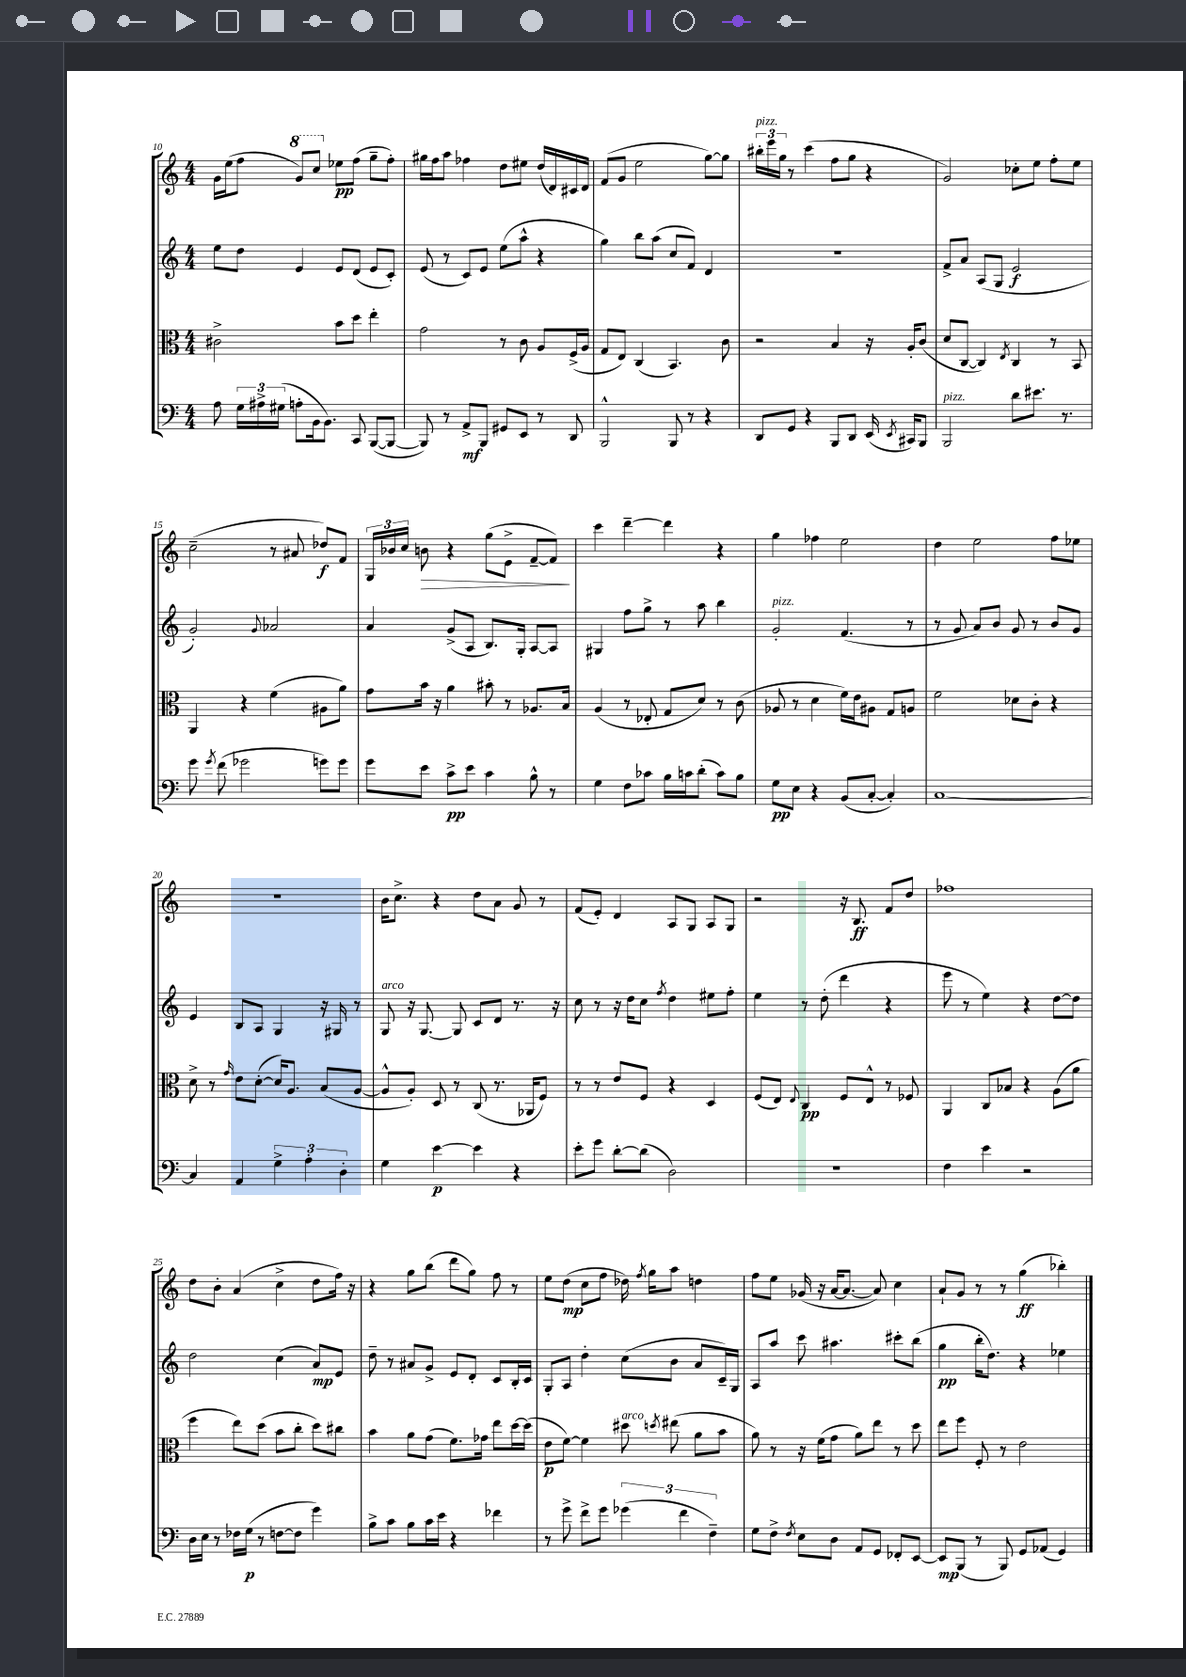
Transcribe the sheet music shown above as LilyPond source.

<<
\new StaffGroup <<
\new Staff = "s0" {
    \clef treble \key c \major \numericTimeSignature \time 4/4
    \autoBeamOff g'16[ e''16( f''8] \ottava #1 g''8[) c'''8] \ottava #0 ees''8[\pp f''8]( g''8[-- f''8]-.) |
    gis''16[ f''16 a''8] fes''4 d''8[ eis''8] d''16[( d'16) cis'16 d'16] |
    f'8[( g'8] e''2 g''8[~) g''8] |
    \tuplet 3/2 { bis''16[-.^\markup { \italic "pizz." } e'''16 g''16] } r8 c'''4( f''8[ g''8] r4 |
    g'2) ces''8[-. e''8] f''8[-. e''8] |
    c''2--( r8 ais'8 des''8[\f) f'8] |
    \tuplet 3/2 { g16[ bes'16 c''16] } b'8\> r4 g''8[( e'8]-> f'8[~-- f'8]\!) |
    c'''4 d'''4~-- d'''4 r4 |
    g''4 fes''4 e''2 |
    d''4 e''2 f''8[ ees''8] |
    R1 |
    b'16[ c''8.]-> r4 d''8[ a'8] g'8 r8 |
    f'8[( e'8]-.) d'4 a8[ g8] a8[ g8] |
    r2 r16 b8.\ff f'8[ d''8] |
    fes''1 |
    d''8[ b'8]-. a'4( c''4-> d''8[ f''16]) r16 |
    r4 g''8[ b''8]( d'''8[ g''8]) f''8 r8 |
    e''8[ d''8]\mp( c''8[ f''8] des''16) \acciaccatura { f''8 } g''16[ a''8] d''4 |
    f''8[ e''8] ges'16( r16 a'16[~ a'8.]~ a'8) c''4 |
    a'8[-! g'8] r8 r8 g''4\ff( bes''4-.) \bar "|." |
}
\new Staff = "s1" {
    \clef treble \key c \major \numericTimeSignature \time 4/4
    \autoBeamOff e''8[ d''8] e'4 e'8[ d'8]( e'8[ c'8]-.) |
    e'8( r8 c'8[) e'8] e''8[( a''8]-^ r4 |
    g''4) b''8[ a''8]( c''8[ f'8]) d'4 |
    R1 |
    f'8[-> a'8] a8[( g8] e'2\f |
    g'2-.) \appoggiatura { g'8 } aes'2 |
    a'4 g'8[->( a8] b8.[) g16]-. a8[~ a8] |
    gis4 f''8[ g''8]-> r8 a''8 b''4 |
    g'2-.^\markup { \italic "pizz." } f'4.( r8 |
    r8 g'8 a'8[) b'8] g'8 r8 b'8[ g'8] |
    e'4 b8[ a8] g4 r16 gis16 r8 |
    g8^\markup { \italic "arco" } r16 g8.~ g8 c'8[ d'8] r8. r16 |
    c''8 r8 r16 d''16[ c''8] \acciaccatura { f''8 } d''4 eis''8[ f''8]-. |
    e''4 r8 d''8-.( d'''4 r4 |
    e'''8 r8 e''4) r4 d''8[~ d''8] |
    d''2 c''4( a'8[\mp) e'8] |
    d''8-- r8 ais'8[ g'8]-> e'8[ d'8]-. c'8[ b16-. c'16] |
    g8[-. a8] d''4-. c''8[( b'8] a'8[ c'16--) g16] |
    a8[ a''8] c'''8 ais''4. cis'''8[-. b''8]( |
    g''4\pp b''16[-. d''8.]) r4 ees''4 \bar "|." |
}
\new Staff = "s2" {
    \clef alto \key c \major \numericTimeSignature \time 4/4
    \autoBeamOff cis'2-> b'8[ d''8] e''4-. |
    g'2 r8 c'8 a8[ f16->( a16] |
    g8[ e8]) c4( b,4.) c'8 |
    r2 b4 r16 a16[-. c'8]( |
    d'8[ c8]~ c4) \acciaccatura { e8 } c4 r8 b,8 |
    a,4 r4 f'4( ais8[ a'8]) |
    g'8[ b'16] r16 a'4 bis'8-. r8 aes8.[ b16] |
    a4( r8 ees8-. g8[ d'8]) r8 c'8( |
    aes8 r8 d'4 f'16[) e'16 ais8] g8[ a8] |
    f'2 des'8[ c'8]-. r4 |
    d'8-> r8 \grace { g'16 } e'8[ d'8]~-.( d'16[) a8.] b8[( a8]~ |
    a8[-^ a8]-.) d8 r8 c8( r8. aes,16[ f8]) |
    r8 r8 e'8[ f8] r4 d4 |
    f8[( e8]) \appoggiatura { e8 } c4\pp f8[ e8]-^ r8 fes8 |
    a,4 c8[ bes8] r4 a8[( a'8] |
    f''4 e''8[) d''8]( b'8[ c''8]-. d''8[) cis''8] |
    b'4 a'8[ g'8]( f'8.[) ges'16] e''8[ d''16~ d''16]( |
    e'8[\p f'8]~) f'4 dis''8^\markup { \italic "arco" } \acciaccatura { d''8 } eis''8( a'8[ b'8] |
    a'8) r8 r16 f'16[( g'8] a'8[) e''8] r8 d''8 |
    e''8[ f''8] f8-. r8 e'2 \bar "|." |
}
\new Staff = "s3" {
    \clef bass \key c \major \numericTimeSignature \time 4/4
    \autoBeamOff a8 \tuplet 3/2 { g16[ ais16-> gis16]( } a8[-. b,16 b,8.]) c,8 b,,8[~( b,,8]~ |
    b,,8) r8 a,8[->\mf b,,8] gis,8[ e,8] r8 d,8 |
    b,,2-^ b,,8 r8 r4 |
    d,8[ g,8] r4 b,,8[ d,8] e,16( \acciaccatura { e,8 } cis,16[) b,,8] |
    b,,2^\markup { \italic "pizz." } d'8[ eis'8.] r8. |
    g'8 \acciaccatura { g'8 } f'8( ges'2 g'8[) g'8] |
    g'8[ e'8] c'8[->\pp e'8] c'4 b8-^ r8 |
    g4 f8[ ces'8] b16[ c'16 d'8]-.( c'8[) b8] |
    g8[\pp e8] r4 b,8[( c8]~-. c4-.) |
    c1~ |
    c4 a,4 \tuplet 3/2 { g4-> a4-. d4-. } |
    g4 e'4~\p e'4 r4 |
    e'8[-. g'8] d'8[~-. d'8]( d2) |
    R1 |
    f4 e'4 r2 |
    d16[ e16] r8 fes16[ g16]\p( r8 f8[~ f8] g'4) |
    b8[-> c'8] b8[ c'16 e'16] r4 fes'4 |
    r8 g'8-> f'8[-> g'8] \tuplet 3/2 { ges'4( f'4 f4--) } |
    g8[ f8]-> \acciaccatura { f8 } e8[ d8] a,8[ g,8] fes,8[-. e,8]~ |
    e,8[\mp b,,8]( r8 b,,8) g,8[ aes,8]( g,4) \bar "|." |
}
>>
>>
\layout { \context { \Score currentBarNumber = #10 } }
